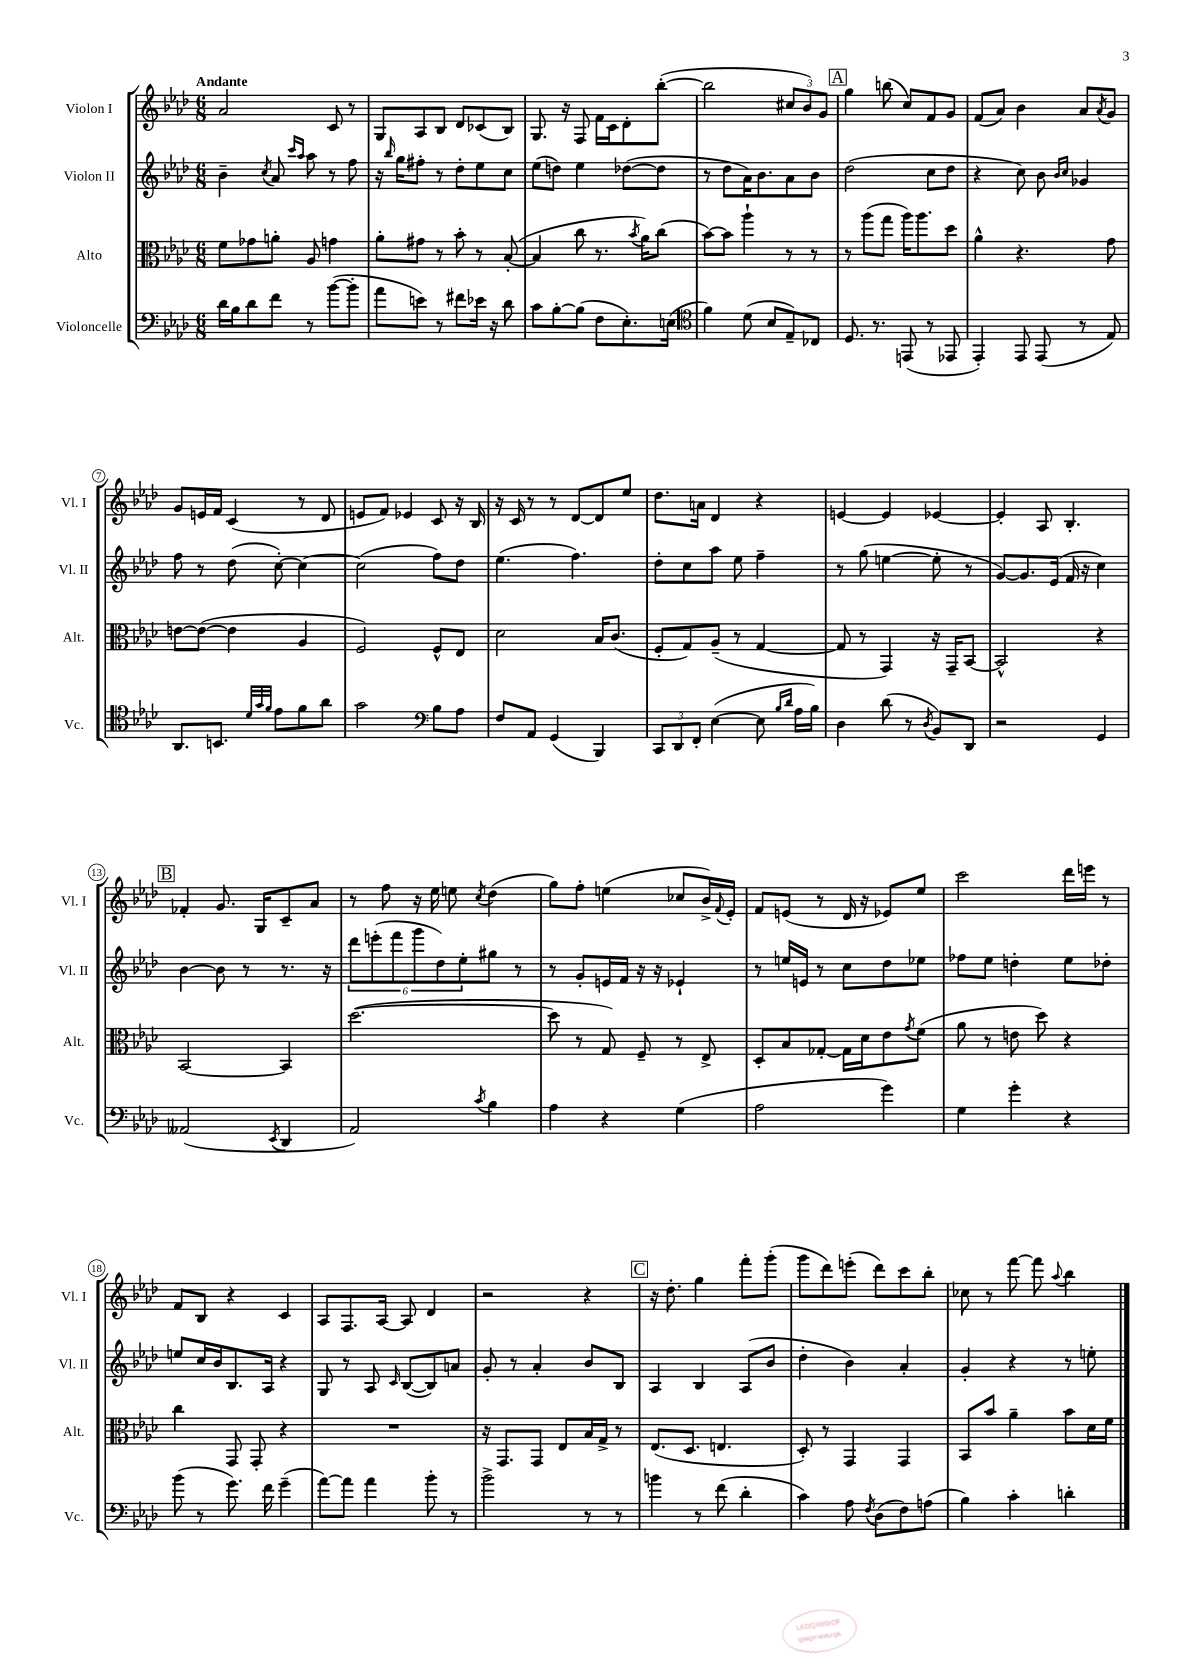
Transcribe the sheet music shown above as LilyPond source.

<<
\new StaffGroup <<
\new Staff = "s0" \with { instrumentName = "Violon I" shortInstrumentName = "Vl. I" } {
    \clef treble \key aes \major \numericTimeSignature \time 6/8 \tempo "Andante"
    aes'2 c'8 r8 |
    g8 aes8 bes8 des'8 ces'8( bes8) |
    g8. r16 f8 f'16 c'16 des'8-. bes''8~-.( |
    bes''2 \tuplet 3/2 { cis''8 bes'8) g'8 } |
    \mark \markup { \box "A" } g''4 b''8( c''8) f'8 g'8 |
    f'8( aes'8) bes'4 aes'8 \acciaccatura { aes'8 } g'8 |
    g'8 e'16 f'16 c'4( r8 des'8 |
    e'8 f'8) ees'4 c'8 r16 bes16 |
    r16 c'16 r8 r8 des'8~ des'8 ees''8 |
    des''8. a'16 des'4 r4 |
    e'4~ e'4 ees'4~ |
    ees'4-. aes8 bes4.-. |
    \mark \markup { \box "B" } fes'4-. g'8. g16 c'8-- aes'8 |
    r8 f''8 r16 ees''16 e''8 \acciaccatura { c''8 } des''4( |
    g''8) f''8-. e''4( ces''8 bes'16->) \appoggiatura { f'8 } ees'16-. |
    f'8 e'8( r8 des'16 r16 ees'8) ees''8 |
    c'''2 des'''16 e'''16 r8 |
    f'8 bes8 r4 c'4 |
    aes8 f8. aes16~ aes8 des'4 |
    r2 r4 |
    \mark \markup { \box "C" } r16 des''8.-. g''4 f'''8-. g'''8-.( |
    g'''8 des'''8) e'''8-.( des'''8) c'''8 bes''8-. |
    ces''8 r8 f'''8~ f'''8 \appoggiatura { aes''8 } bes''4 \bar "|." |
}
\new Staff = "s1" \with { instrumentName = "Violon II" shortInstrumentName = "Vl. II" } {
    \clef treble \key aes \major \numericTimeSignature \time 6/8
    bes'4-- \acciaccatura { c''8 } aes'8 \grace { c'''16 aes''16 } aes''8 r8 f''8 |
    r16 \grace { bes''16 } g''16 fis''8-. r8 des''8-. ees''8 c''8 |
    ees''8( d''8) ees''4 des''8~( des''8 |
    r8 des''8 aes'16) bes'8. aes'8 bes'8 |
    \mark \markup { \box "A" } des''2( c''8 des''8 |
    r4 c''8) bes'8 \grace { bes'16 c''16 } ges'4 |
    f''8 r8 des''8( c''8~-.) c''4~ |
    c''2( f''8) des''8 |
    ees''4.( f''4.) |
    des''8-. c''8 aes''8 ees''8 f''4-- |
    r8 g''8( e''4~ e''8-. r8 |
    g'8~) g'8. ees'16( f'16 r16 c''4) |
    \mark \markup { \box "B" } bes'4~ bes'8 r8 r8. r16 |
    \tuplet 6/4 { des'''8 e'''8-.( f'''8 g'''8 des''8) ees''8-. } gis''8 r8 |
    r8 g'8-. e'16 f'16 r16 r16 ees'4-! |
    r8 e''16 e'16 r8 c''8 des''8 ees''8 |
    fes''8 ees''8 d''4-. ees''8 des''8-. |
    e''8 c''16 bes'16 bes8. aes16 r4 |
    g8 r8 aes8 \grace { c'16 } bes8~( bes8) a'8 |
    g'8-. r8 aes'4-. bes'8 bes8 |
    \mark \markup { \box "C" } aes4 bes4 aes8( bes'8 |
    des''4-. bes'4) aes'4-. |
    g'4-. r4 r8 e''8-. \bar "|." |
}
\new Staff = "s2" \with { instrumentName = "Alto" shortInstrumentName = "Alt." } {
    \clef alto \key aes \major \numericTimeSignature \time 6/8
    f'8 ges'8 a'8-. aes8 g'4 |
    aes'8-. gis'8 r8 bes'8-. r8 bes8~-.( |
    bes4 c''8 r8. \acciaccatura { bes'8 } aes'16) c''8( |
    bes'8~) bes'8 aes''4-! r8 r8 |
    \mark \markup { \box "A" } r8 aes''8( g''8 aes''16) aes''8. des''8 |
    aes'4-^ r4. g'8 |
    e'8~ e'8~( e'4 aes4 |
    f2) f8-^ ees8 |
    des'2 bes16 c'8.( |
    f8-. g8) aes8--( r8 g4~ |
    g8 r8 g,4) r16 g,16-- bes,8~ |
    bes,2-^ r4 |
    \mark \markup { \box "B" } bes,2~ bes,4 |
    des''2.~( |
    des''8 r8 g8) f8-- r8 ees8-> |
    des8-. bes8 ges8~-. ges16 des'16 ees'8 \acciaccatura { g'8 } f'8( |
    aes'8 r8 e'8 des''8) r4 |
    c''4 g,8 g,8-. r4 |
    R2. |
    r16 g,8. g,8 ees8 bes16 g16-> r8 |
    \mark \markup { \box "C" } ees8.( des8. e4. |
    des8-.) r8 g,4 g,4 |
    bes,8 bes'8 aes'4-- bes'8 des'16 f'16 \bar "|." |
}
\new Staff = "s3" \with { instrumentName = "Violoncelle" shortInstrumentName = "Vc." } {
    \clef bass \key aes \major \numericTimeSignature \time 6/8
    des'16 bes16 des'8 f'8 r8 bes'8~( bes'8-. |
    aes'8 e'8) r8 fis'8 ees'16 r16 des'8 |
    c'8 bes8~-. bes8( f8 ees8.-.) e16( |
    \clef tenor f'4) des'8( bes8 ees8--) ces8 |
    \mark \markup { \box "A" } des8. r8. e,8( r8 ees,8 |
    ees,4-.) ees,8 ees,8( r8 ees8) |
    aes,8. b,8. \grace { des'32 g'32 f'32 } ees'8 f'8 aes'8 |
    g'2 \clef bass bes8 aes8 |
    f8 aes,8 g,4( bes,,4) |
    \tuplet 3/2 { c,8 des,8 f,8-. } ees4~( ees8 \grace { bes16 des'16 } aes16 bes16) |
    des4 des'8( r8 \acciaccatura { des8 } bes,8) des,8 |
    r2 g,4 |
    \mark \markup { \box "B" } aeses,2( \acciaccatura { ees,8 } des,4 |
    aes,2) \acciaccatura { c'8 } bes4 |
    aes4 r4 g4( |
    aes2 g'4) |
    g4 g'4-. r4 |
    bes'8( r8 g'8.) f'16 g'4--( |
    aes'8~) aes'8 aes'4 bes'8-. r8 |
    bes'2-> r8 r8 |
    \mark \markup { \box "C" } b'4 r8 f'8( des'4-. |
    c'4) aes8 \acciaccatura { f8 } des8( f8) a8( |
    bes4) c'4-. d'4-. \bar "|." |
}
>>
>>
\layout { \context { \Score \override BarNumber.stencil = #(make-stencil-circler 0.1 0.3 ly:text-interface::print) } }
